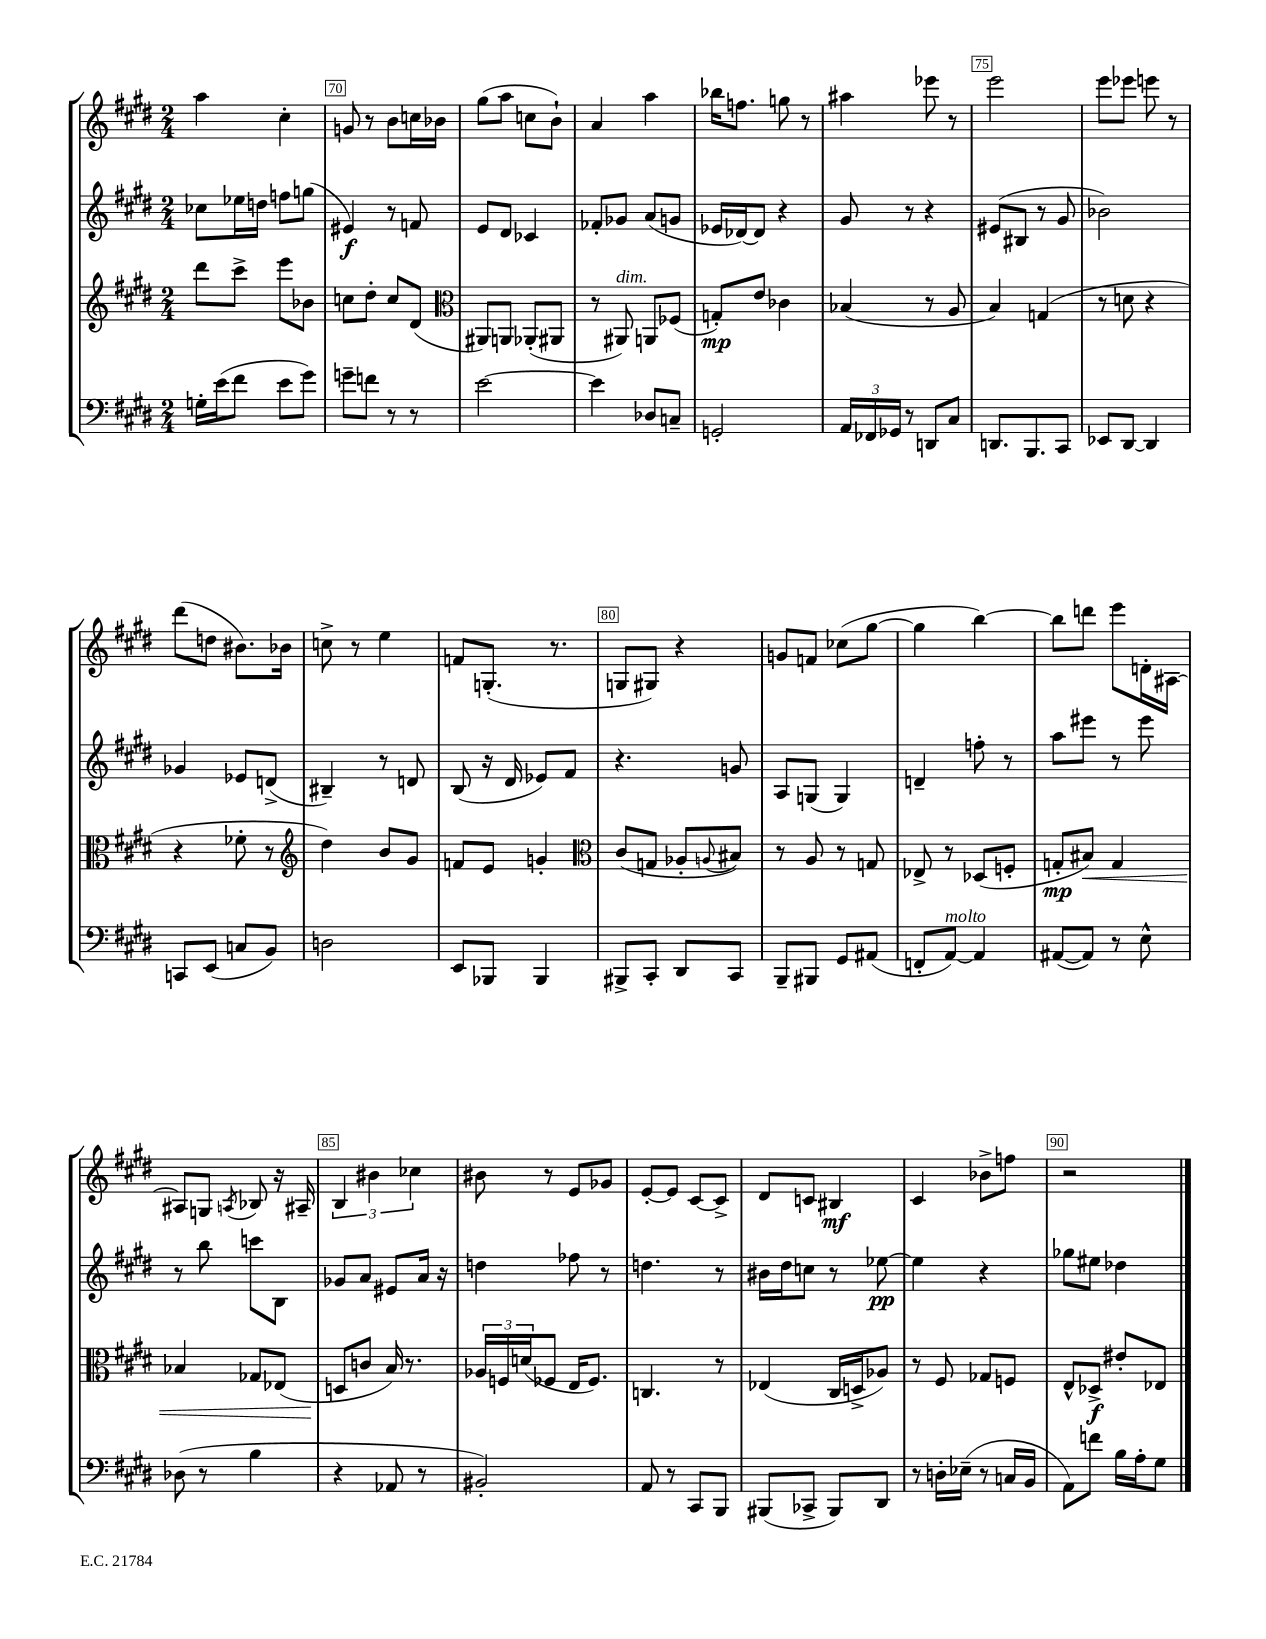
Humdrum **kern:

**kern	**kern	**kern	**kern
*staff4	*staff3	*staff2	*staff1
*clefF4	*clefG2	*clefG2	*clefG2
*k[f#c#g#d#]	*k[f#c#g#d#]	*k[f#c#g#d#]	*k[f#c#g#d#]
*M2/4	*M2/4	*M2/4	*M2/4
16G'	8ddd#	8cc-	4aa
(16e	.	.	.
8f#	8ccc#^	16ee-	.
.	.	16dd	.
8e	8eee	8ff	4cc#'
8g#)	8b-	(8gg	.
=	=	=	=
8g~	8cc	4e#)	8g
8f	8dd#'	.	8r
8r	8cc	8r	8b
8r	(8d#	8f	16cc
.	.	.	16b-
=	=	=	=
*	*clefC3	*	*
[2e	8AA#)	8e	(8gg#
.	8AA	8d#	8aa
.	(8AA-'	4c-	8cc
.	8AA#	.	8b`)
=	=	=	=
4e]	8r	8f-'	4a
.	8AA#)	8g-	.
8D-	8AA	(8a	4aa
8C~	(8F-	8g	.
=	=	=	=
2GG'	8G')	16e-	16bb-
.	.	[16d-)	8.ff
.	8e	8d-]	.
.	4c-	4r	8gg
.	.	.	8r
=	=	=	=
24AA	(4B-	8g#	4aa#
24FF-	.	.	.
24GG-	.	.	.
8r	.	8r	.
8DD	8r	4r	8eee-
8C#	8A	.	8r
=	=	=	=
8.DD	4B)	(8e#	2eee
.	.	8B#	.
8.BBB	.	.	.
.	(4G	8r	.
8CC#	.	8g#	.
=	=	=	=
8EE-	8r	2b-)	8eee
[8DD#	8d	.	8eee-
4DD#]	4r	.	8eee
.	.	.	8r
=	=	=	=
8CC	4r	4g-	(8ddd#
(8EE	.	.	8dd
8C	8f-'	8e-	8.b#)
8BB)	8r	(8d^	.
.	.	.	16b-
=	=	=	=
*	*clefG2	*	*
2D	4dd#)	4B#~)	8cc^
.	.	.	8r
.	8b	8r	4ee
.	8g#	8d	.
=	=	=	=
8EE	8f	(8B	8f
8BBB-	8e	16r	(8.G'
.	.	16d#	.
4BBB-	4g'	8e-)	.
.	.	.	8.r
.	.	8f#	.
=	=	=	=
*	*clefC3	*	*
8BBB#^	(8c#	4.r	8G
8CC#'	8G	.	8G#)
8DD#	8A-'	.	4r
.	8qqA	.	.
8CC#	8B#)	8g	.
=	=	=	=
8BBB~	8r	8A	8g
8BBB#	8A	(8G	8f
8GG#	8r	4G)	(8cc-
(8AA#	8G	.	[8gg#
=	=	=	=
8FF'	8E-^	4d~	4gg#]
[8AA)	8r	.	.
4AA]	(8D-	8ff'	[4bb)
.	8F'	8r	.
=	=	=	=
([8AA#	8G'	8aa	8bb]
8AA#])	8B#)	8eee#	8ddd
8r	4G	8r	8eee
8E^^	.	8eee#	16d'
.	.	.	[16A#
=	=	=	=
(8D-	4B-	8r	8A#]
8r	.	8bb	8G
.	.	.	8qA
4B	8G-	8ccc	8B-
.	(8E-	8B	16r
.	.	.	16A#~
=	=	=	=
4r	8D	8g-	6B
.	8c	8a	.
.	.	.	6b#
8AA-	16B)	8e#	.
.	8.r	.	.
.	.	.	6cc-
8r	.	16a	.
.	.	16r	.
=	=	=	=
2BB#')	24A-	4dd	8b#
.	24F	.	.
.	(24d	.	.
.	8F-	.	8r
.	16E	8ff-	8e
.	8.F-)	.	.
.	.	8r	8g-
=	=	=	=
8AA	4.C	4.dd	[8e'
8r	.	.	8e]
8CC#	.	.	[8c#
8BBB	8r	8r	8c#^]
=	=	=	=
(8BBB#	(4E-	16b#	8d#
.	.	16dd#	.
8CC-^	.	8cc	8c
8BBB#)	16C#	8r	4B#
.	16D^	.	.
8DD#	8A-)	[8ee-	.
=	=	=	=
8r	8r	4ee-]	4c#
16D'	8F#	.	.
(16E-~	.	.	.
8r	8G-	4r	8b-^
16C	8F	.	8ff
16BB	.	.	.
=	=	=	=
8AA)	8E^^	8gg-	2r
8f	8D-^	8ee#	.
16B	8e#'	4dd-	.
16A'	.	.	.
8G#	8E-	.	.
==	==	==	==
*-	*-	*-	*-
